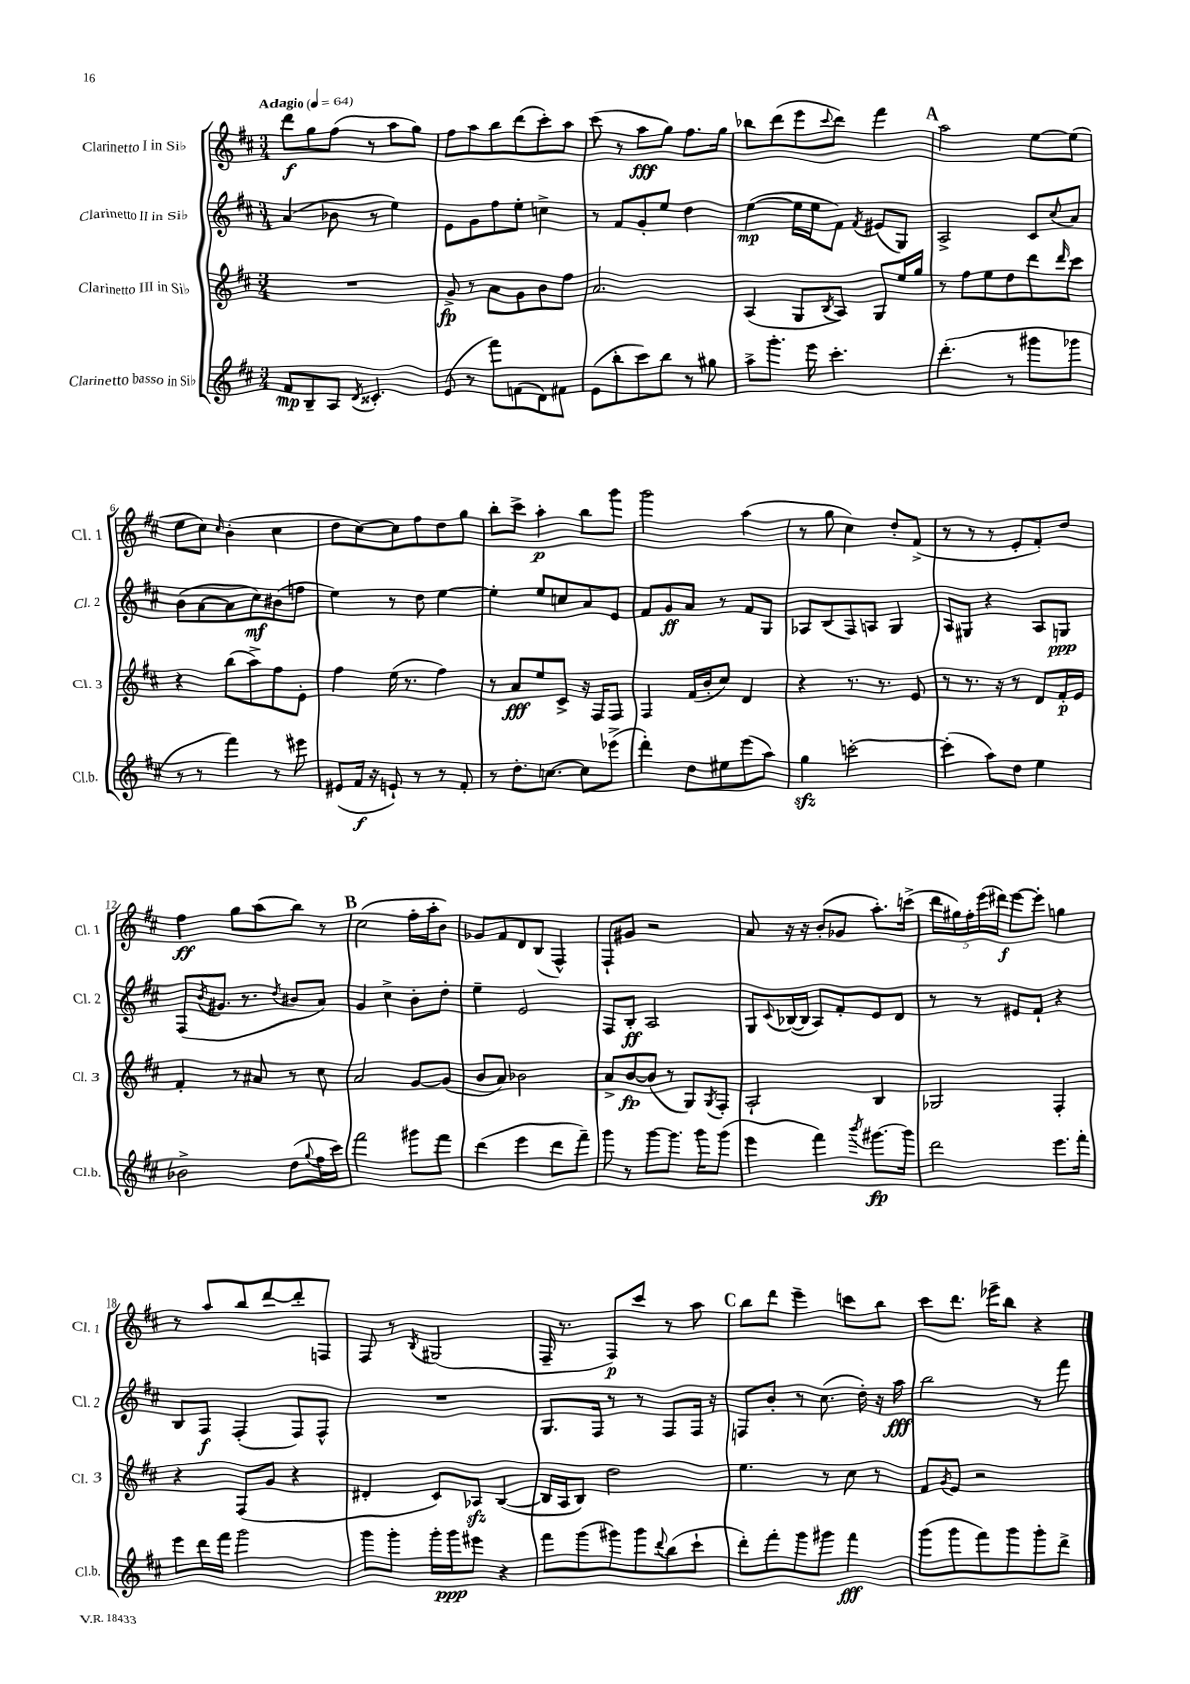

**kern	**dynam	**kern	**dynam	**kern	**dynam	**kern	**dynam
*part4	*part4	*part3	*part3	*part2	*part2	*part1	*part1
*staff4	*staff4	*staff3	*staff3	*staff2	*staff2	*staff1	*staff1
*I"Clarinetto basso in Si♭	*	*I"Clarinetto III in Si♭	*	*I"Clarinetto II in Si♭	*	*I"Clarinetto I in Si♭	*
*I'Cl.b.	*	*I'Cl. 3	*	*I'Cl. 2	*	*I'Cl. 1	*
*clefG2	*	*clefG2	*	*clefG2	*	*clefG2	*
*k[f#c#]	*	*k[f#c#]	*	*k[f#c#]	*	*k[f#c#]	*
*M3/4	*	*M3/4	*	*M3/4	*	*M3/4	*
*MM64	*	*MM64	*	*MM64	*	*MM64	*
=1	=1	=1	=1	=1	=1	=1	=1
!	!	!	!	!	!	!LO:TX:a:B:t=Adagio	!
8f#/L	mp	2.r	.	(4a/	.	8ddd\L	f
8B~/	.	.	.	.	.	8gg\	.
8A/J	.	.	.	8b-X\	.	(8ff#\J	.
8qd/	.	.	.	.	.	.	.
4.c##X'/	.	.	.	8r	.	8r	.
.	.	.	.	4ee\)	.	8aa\L	.
.	.	.	.	.	.	8gg\J)	.
=2	=2	=2	=2	=2	=2	=2	=2
(8e/	.	8g^/	fp	8e\L	.	8ff#\L	.
8r	.	8r	.	8g\	.	8aa\	.
8fff#\L)	.	8a\L	.	8ff#\	.	8bb\	.
(8fn\	.	8g\	.	8ee'\J	.	(8ddd\	.
8d\)	.	8b\	.	4ccn^\	.	8ccc#'\)	.
8f#X\J	.	8ff#\J	.	.	.	8aa\J	.
=3	=3	=3	=3	=3	=3	=3	=3
(8e\L	.	2.a/	.	8r	.	(8ccc#\	.
8bb'\	.	.	.	8f#/L	.	8r	.
8ccc#\)	.	.	.	8g'/	.	8aa\L	fff
8bb\J	.	.	.	8ee/J	.	8gg\J)	.
8r	.	.	.	4dd\	.	8.ff#\L	.
8gg#X\	.	.	.	.	.	.	.
.	.	.	.	.	.	16gg\Jk	.
=4	=4	=4	=4	=4	=4	=4	=4
8aa^\L	.	(4A/	.	([4ee\	mp	8bb-X\L	.
8.ggg'\J	.	.	.	.	.	(8ddd\	.
.	.	8G/L	.	16ee\LL]	.	8eee\	.
16eee\	.	.	.	16ee\J	.	.	.
.	.	8qB/	.	.	.	8qqccc#/	.
4.ccc#'\	.	8A/J)	.	8f#\J)	.	8ddd\J)	.
.	.	.	.	8qf#/	.	.	.
.	.	8G/L	.	(8e#X/L	.	4fff#\	.
.	.	16ee/L	.	8G/J)	.	.	.
.	.	16gg/JJ	.	.	.	.	.
!!LO:REH:place=s1:t=A
=5	=5	=5	=5	=5	=5	=5	=5
(4.ddd'\	.	8r	.	2A^/	.	2aa\	.
.	.	8ff#\L	.	.	.	.	.
.	.	8ee\	.	.	.	.	.
8r	.	8dd\	.	.	.	.	.
8ggg#X\L	.	8ddd\	.	8c#/L	.	[8ee\L	.
.	.	16qqddd/	.	8qqcc#/	.	.	.
8ggg-X\J	.	8ccc#\J	.	8a/J	.	(8ee\J]	.
!!LO:LB:g=z
=6	=6	=6	=6	=6	=6	=6	=6
8r	.	4r	.	(8b\L	.	8ee\L	.
8r	.	.	.	[8a\	.	8cc#\J)	.
.	.	.	.	.	.	16qqcc#/	.
4fff#\)	.	(8bb\L	.	8a\]	.	(4b'\	.
.	.	8aa^\)	.	8cc#\)	mf	.	.
8r	.	8ff#\	.	(8b#X\	.	4cc#\	.
8eee#X\	.	8e'\J	.	8ffn\J	.	.	.
=7	=7	=7	=7	=7	=7	=7	=7
(8e#X/L	.	4ff#\	.	4ee\)	.	8dd\L	.
16f#/Jk	f	.	.	.	.	[8cc#\)	.
16r	.	.	.	.	.	.	.
8en`/)	.	(16ee\	.	8r	.	8cc#\]	.
.	.	8.r	.	.	.	.	.
8r	.	.	.	8dd\	.	8ff#\	.
8r	.	4ff#\)	.	[4ee\	.	8dd\	.
8f#'/	.	.	.	.	.	8gg\J	.
=8	=8	=8	=8	=8	=8	=8	=8
8r	.	8r	.	4ee'\]	.	8bb'\L	.
8.dd'\L	.	8a/L	fff	.	.	8ccc#^\J	.
.	.	8ee/	.	8ee/L	.	4aa'\	p
[8.ccn\J	.	.	.	.	.	.	.
.	.	8c#^/J	.	8ccn/	.	.	.
8cc\L]	.	16r	.	8a/	.	8bb\L	.
.	.	16F#/KL	.	.	.	.	.
(8eee-X^\J	.	8F#/J	.	8e/J	.	8ggg\J	.
=9	=9	=9	=9	=9	=9	=9	=9
4ddd'\)	.	4F#/	.	8f#/L	.	2ggg\	.
.	.	.	.	8g/	ff	.	.
8dd\L	.	(16f#/LL	.	8a/J	.	.	.
.	.	16b'/J	.	.	.	.	.
8ee#X\	.	8cc#/J)	.	8r	.	.	.
(8eee\	.	4d/	.	8f#/L	.	(4aa\	.
8aa\J)	.	.	.	8G/J	.	.	.
=10	=10	=10	=10	=10	=10	=10	=10
4ggzz\	.	4r	.	8A-X/L	.	8r	.
.	.	.	.	(8B/	.	8gg\	.
[2cccn'\	.	8.r	.	8F#/)	.	4cc#\)	.
.	.	.	.	8An/J	.	.	.
.	.	8.r	.	.	.	.	.
.	.	.	.	4G/	.	8dd'/L	.
.	.	8e/	.	.	.	(8f#^/J	.
=11	=11	=11	=11	=11	=11	=11	=11
(4ccc'\]	.	8r	.	8A/L	.	8r	.
.	.	8.r	.	8G#X/J	.	8r	.
8aa\L)	.	.	.	4r	.	8r	.
.	.	16r	.	.	.	.	.
8dd\J	.	8r	.	.	.	8e'/L	.
4ee\	.	8d/L	.	8A/L	.	8f#'/)	.
.	.	16f#'/L	p	8Gn/J	ppp	8dd/J	.
.	.	16e/JJ	.	.	.	.	.
!!LO:LB:g=z
=12	=12	=12	=12	=12	=12	=12	=12
2b-X^\	.	4f#'/	.	(8F#/L	.	4ff#\	ff
.	.	.	.	8qb/	.	.	.
.	.	.	.	8.g#X/J	.	.	.
.	.	8r	.	.	.	8gg\L	.
.	.	.	.	8.r	.	.	.
.	.	8a#X/	.	.	.	(8aa\	.
.	.	.	.	8qdd/	.	.	.
(8dd\L	.	8r	.	8b#X/L	.	8bb\J)	.
8qqgg/	.	.	.	.	.	.	.
16ff#\L	.	8cc#\	.	8a/J)	.	8r	.
16ccc#\JJ)	.	.	.	.	.	.	.
!!LO:REH:place=s1:t=B
=13	=13	=13	=13	=13	=13	=13	=13
2fff#\	.	2a/	.	4g/	.	(2cc#\	.
.	.	.	.	4cc#^\	.	.	.
8ggg#X\L	.	[8g/L	.	8b'\L	.	16ff#'\LL	.
.	.	.	.	.	.	16aa'\J	.
8fff#\J	.	(8g/J]	.	8dd'\J	.	8b\J)	.
=14	=14	=14	=14	=14	=14	=14	=14
(4ddd\	.	8b/L	.	4ee~\	.	8g-X/L	.
.	.	8a/J)	.	.	.	8f#/	.
4eee\	.	2b-X\	.	2e/	.	8d/	.
.	.	.	.	.	.	(8B/J	.
8ddd\L	.	.	.	.	.	4F#^^/)	.
8fff#~\J)	.	.	.	.	.	.	.
=15	=15	=15	=15	=15	=15	=15	=15
8ggg\	.	8a^/L	.	8F#/L	.	8F#`/L	.
8r	.	[8b/	fp	8B'/J	ff	8g#X/J	.
[8ggg\L	.	(8b/J]	.	2A/	.	2r	.
8.ggg\J]	.	8r	.	.	.	.	.
.	.	8G/L)	.	.	.	.	.
16ggg\KL	.	.	.	.	.	.	.
.	.	8qG/	.	.	.	.	.
(8ggg\J	.	8F#'/J	.	.	.	.	.
=16	=16	=16	=16	=16	=16	=16	=16
4eee\	.	2A`/	.	8G/L	.	8a/	.
.	.	.	.	8qqc#/	.	.	.
.	.	.	.	([16B-X/L	.	16r	.
.	.	.	.	16B-/JJ]	.	16r	.
4fff#\)	.	.	.	8A/L)	.	(8b'/L	.
.	.	.	.	8f#'/	.	8g-X/J	.
8qbbb/	.	.	.	.	.	.	.
[8.ggg#X\L	fp	4B/	.	8e/	.	8.aa'\L)	.
.	.	.	.	8d/J	.	.	.
16ggg#\Jk]	.	.	.	.	.	(16cccn^\Jk	.
=17	=17	=17	=17	=17	=17	=17	=17
2ddd\	.	2G-X/	.	8r	.	20ddd\LL	.
.	.	.	.	.	.	20gg#X\)	.
.	.	.	.	.	.	20ff#'\	.
.	.	.	.	8r	.	.	.
.	.	.	.	.	.	(20eee\	.
.	.	.	.	.	.	20ddd#X\JJ)	f
.	.	.	.	8e#X/L	.	[8eee\L	.
.	.	.	.	8f#`/J	.	8eee'\J]	.
8.eee\L	.	4F#'/	.	4r	.	4ggn\	.
16fff#'\Jk	.	.	.	.	.	.	.
!!LO:LB:g=z
=18	=18	=18	=18	=18	=18	=18	=18
8eee\L	.	4r	.	8B/L	.	8r	.
16ddd\L	.	.	.	8F#/J	f	8aa/L	.
16fff#\JJ	.	.	.	.	.	.	.
2ggg\	.	(8F#/L	.	(4F#'/	.	8bb/	.
.	.	8g/J	.	.	.	[8ddd/	.
.	.	4r	.	8F#/L)	.	8ddd'/]	.
.	.	.	.	8F#^^/J	.	8Fn/J	.
=19	=19	=19	=19	=19	=19	=19	=19
8ggg\L	.	4d#X'/	.	2.r	.	8F#/	.
8ggg'\J	.	.	.	.	.	8r	.
.	.	.	.	.	.	8qB/	.
16ggg'\LL	.	8c#/L)	.	.	.	(2G#X/	.
16ggg\J	ppp	.	.	.	.	.	.
8eee#X\J	.	8A-Xzz/J	.	.	.	.	.
4r	.	([4B/	.	.	.	.	.
=20	=20	=20	=20	=20	=20	=20	=20
8fff#\L	.	16B/LL]	.	8.G/L	.	16F#~/	.
.	.	16A/J	.	.	.	8.r	.
(8ggg\	.	8B/J)	.	.	.	.	.
.	.	.	.	16F#/Jk	.	.	.
8ggg#X\)	.	2dd\	.	8r	.	8F#/L)	p
8ggg#\	.	.	.	8r	.	8ccc#/J	.
8qqddd/	.	.	.	.	.	.	.
(8bb\	.	.	.	8F#/L	.	8r	.
8ccc#`\J	.	.	.	16F#/Jk	.	8aa\	.
.	.	.	.	16r	.	.	.
!!LO:REH:place=s1:t=C
=21	=21	=21	=21	=21	=21	=21	=21
8ddd'\L)	.	4.ee\	.	8Fn/L	.	8bb\L	.
8fff#'\	.	.	.	8b'/J	.	8ddd\J	.
8ggg\	.	.	.	8r	.	4eee~\	.
8ggg#X\J	.	8r	.	(8.cc#\	.	.	.
4fff#\	fff	8cc#\	.	.	.	8cccn\L	.
.	.	.	.	16dd'\)	.	.	.
.	.	8r	.	16r	.	8bb\J	.
.	.	.	.	16aa\	fff	.	.
=22	=22	=22	=22	=22	=22	=22	=22
(8ggg\L	.	8f#/L	.	2bb\	.	8ccc#\L	.
.	.	8qg/	.	.	.	.	.
8ggg\	.	8e/J	.	.	.	8.ddd\J	.
8fff#\)	.	2r	.	.	.	.	.
.	.	.	.	.	.	16eee-X~\KL	.
8ggg\	.	.	.	.	.	8bb\J	.
8ggg'\	.	.	.	8r	.	4r	.
8ddd^\J	.	.	.	8fff#\	.	.	.
==	==	==	==	==	==	==	==
*-	*-	*-	*-	*-	*-	*-	*-
